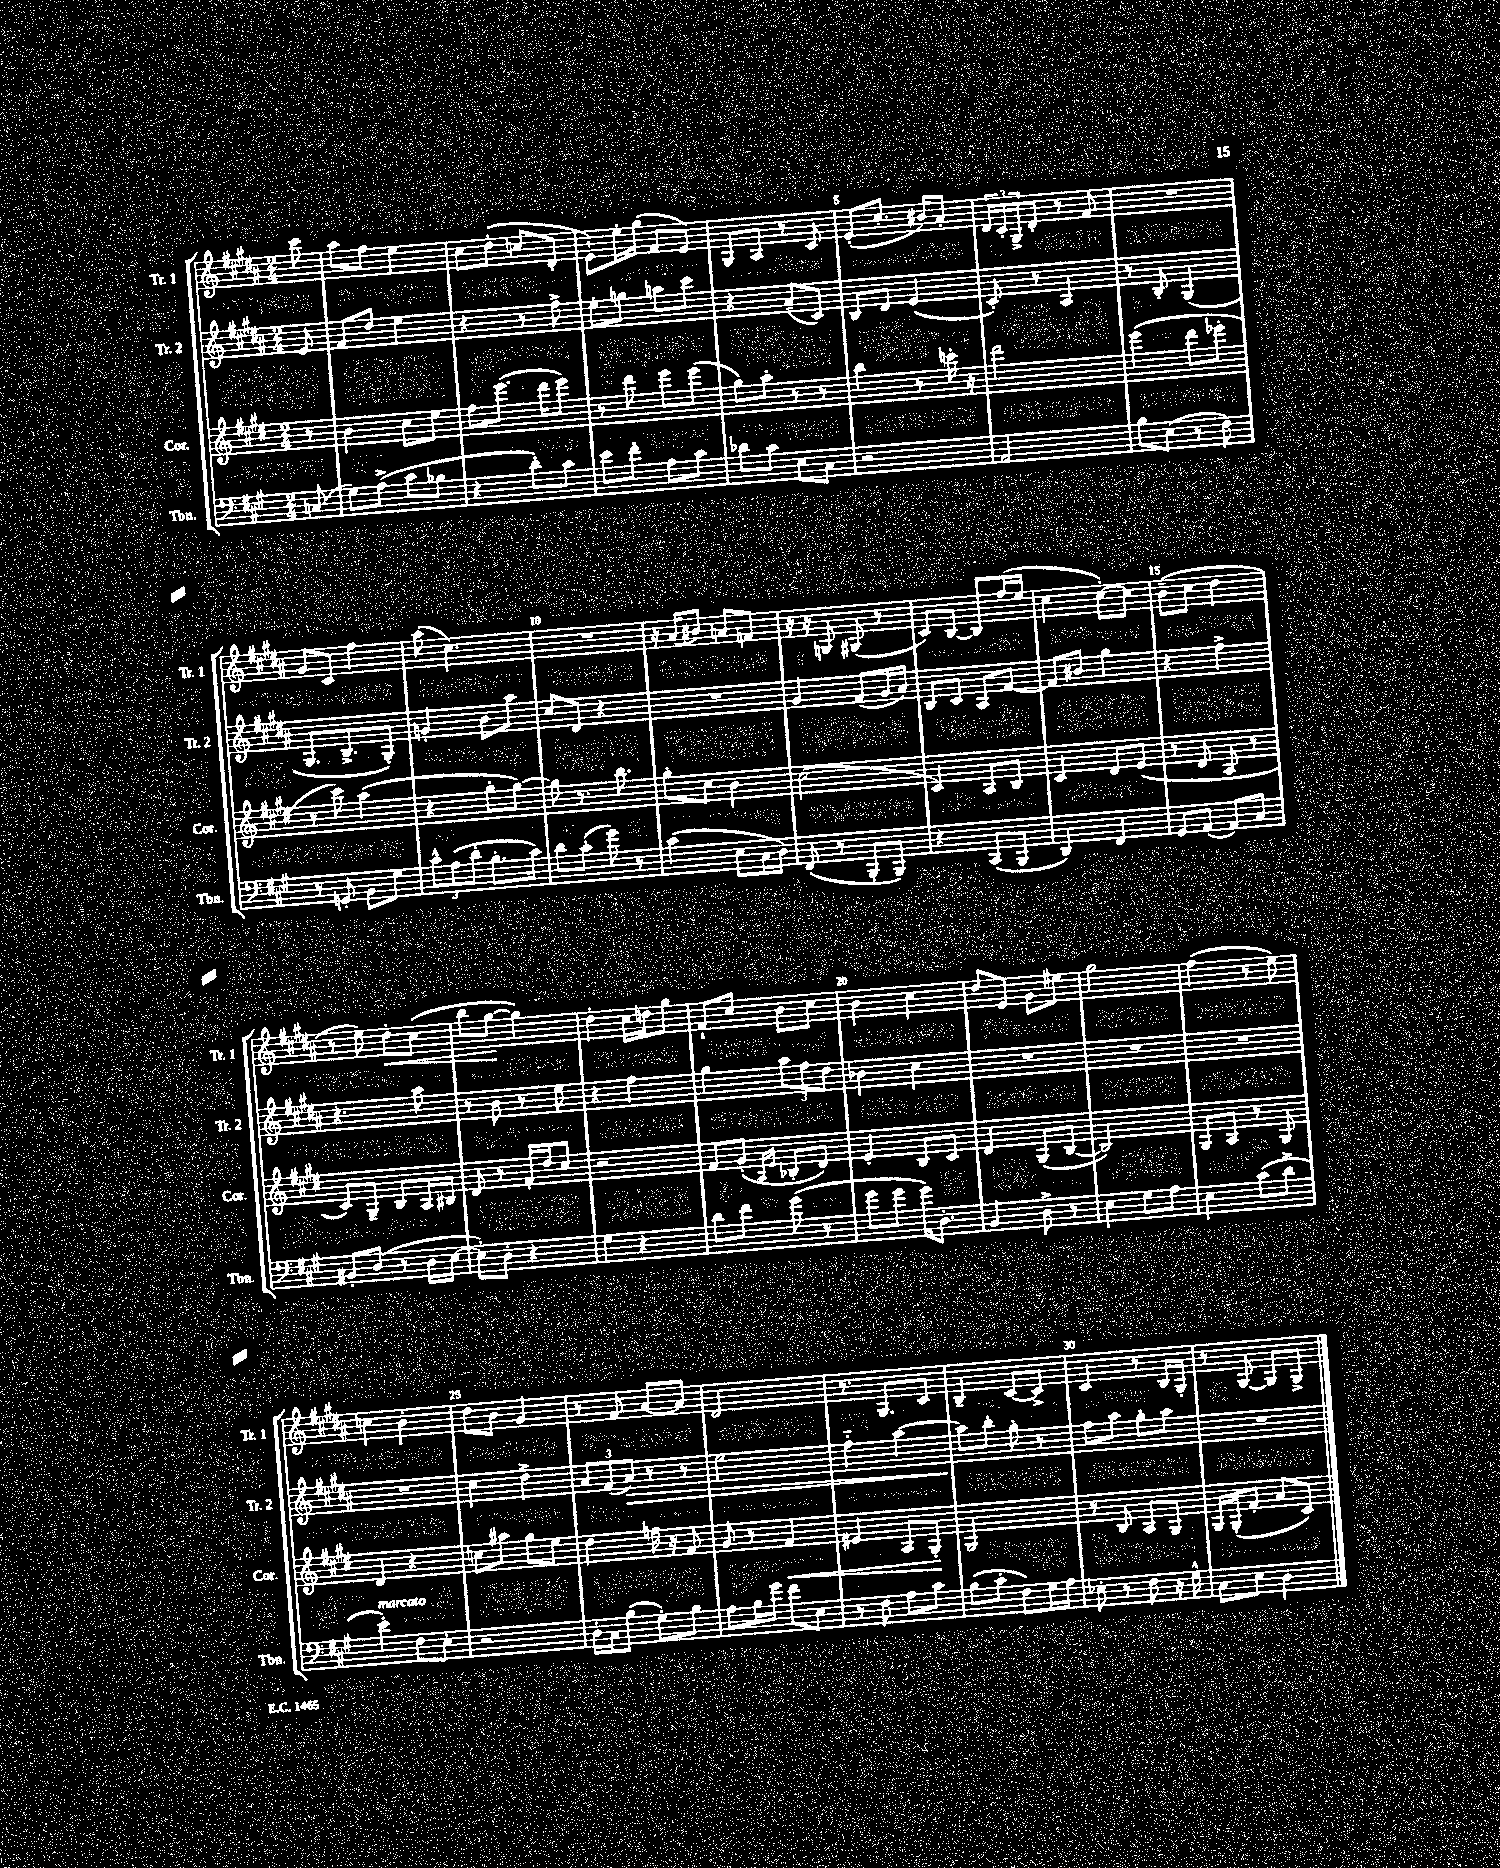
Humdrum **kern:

**kern	**kern	**dynam	**kern	**dynam	**kern	**dynam
*part4	*part3	*part3	*part2	*part2	*part1	*part1
*staff4	*staff3	*staff3	*staff2	*staff2	*staff1	*staff1
*I"Tbn.	*I"Cor.	*	*I"Tr. 2	*	*I"Tr. 1	*
*I'Tbn.	*I'Cor.	*	*I'Tr. 2	*	*I'Tr. 1	*
*clefF4	*clefG2	*	*clefG2	*	*clefG2	*
*k[f#c#g#]	*k[f#c#g#d#]	*	*k[f#c#g#d#a#]	*	*k[f#c#g#d#a#]	*
*M2/4	*M2/4	*	*M2/4	*	*M2/4	*
=	=	=	=	=	=	=
(8Cn/	8r	.	8e/	.	8ccc#\	.
=1	=1	=1	=1	=1	=1	=1
8G#\L)	4b\	.	8f#/L	.	8aa#\L	.
(8A^\J	.	.	8dd#/J	.	8ff#\J	.
8c#\L	8cc#\L	.	4ee\	.	4ee\	.
8B-X\J	8ee\J	.	.	.	.	.
=2	=2	=2	=2	=2	=2	=2
4r	8ff#\L	.	4r	.	8cc#\L	.
.	(8.eee\J	.	.	.	(8dd#'\J	.
8d'\L)	.	.	8r	.	8ccn/L	.
.	16ddd#\KL	.	.	.	.	.
8c#\J	8eee\J)	.	8ff#^\	.	8d#'/J	.
=3	=3	=3	=3	=3	=3	=3
8e\L	8r	.	8ee'\L	.	8e`\L)	.
8f#'\J	8ddd#\	.	8ggn\J	.	16ee'\L	.
.	.	.	.	.	(16gg#\JJ	.
8A\L	8eee\L	.	8aan\L	.	8f#/L	.
8c#\J	(8eee\J	.	8ccc#\J	.	8e/J)	.
=4	=4	=4	=4	=4	=4	=4
8d-X\L	8gg#\L)	.	4r	.	8G#/L	.
8c#\J	8aa'\J	.	.	.	8A#/J	.
8E\L	8r	.	(8a#~/L	.	8r	.
8C#\J	8r	.	8c#/J)	.	8c#/	.
=5	=5	=5	=5	=5	=5	=5
2r	4bb\	.	8B/L	.	(8e'/L	.
.	.	.	8d#/J	.	8.cc#'/J	.
.	8r	.	(4e/	.	.	.
.	.	.	.	.	16b#X/KL)	.
.	16cccn'\	.	.	.	8a#'/J	.
.	16r	.	.	.	.	.
=6	=6	=6	=6	=6	=6	=6
2AA/	2ddd#\	.	8c#'/)	.	24d#/LL	.
.	.	.	.	.	24c#'/	.
.	.	.	.	.	24G#^/J	.
.	.	.	8r	.	8d#'/J	.
.	.	.	4A#/	.	8r	.
.	.	.	.	.	8f#/	.
=7	=7	=7	=7	=7	=7	=7
8B\L	(4eee\	.	8r	.	2r	.
(8E\J	.	.	8B'/	.	.	.
8r	8ddd#\L	.	(4G#/	.	.	.
8F#\)	8eee-X'\J	.	.	.	.	.
!!LO:LB:g=z
=8	=8	=8	=8	=8	=8	=8
8r	8r	.	8.G#/L	.	8g#/L	.
8GGn'/	8ccc#\)	.	.	.	8c#/J	.
.	.	.	8.B^/	.	.	.
8BB\L	(4aa\	.	.	.	4ff#\	.
8G#\J	.	.	8G#'/J)	.	.	.
=9	=9	=9	=9	=9	=9	=9
12c#^^\L	4r	.	4gn'/	.	(8aa#\	.
(12A\	.	.	.	.	.	.
.	.	.	.	.	4.cc#\)	.
12d'\J	.	.	.	.	.	.
8.B'\L	8gg#'\L	.	8b\L	.	.	.
.	[8gg#\J)	.	8aa#\J	.	.	.
16c#\Jk)	.	.	.	.	.	.
=10	=10	=10	=10	=10	=10	=10
8d\L	8gg#\]	.	8cc#/L	.	2r	.
(8c#'\J	8.r	.	8d#/J	.	.	.
8g#\)	.	.	4r	.	.	.
.	8.bb\	.	.	.	.	.
8r	.	.	.	.	.	.
=11	=11	=11	=11	=11	=11	=11
(4c#\	8gg#'\L	.	2r	.	16r	.
.	.	.	.	.	(16a#/KL	.
.	8cc#\J	.	.	.	8b#X/J)	.
8E\L	4b\	.	.	.	8an/L	.
16C#\L	.	.	.	.	8fn/J	.
16D\JJ)	.	.	.	.	.	.
=12	=12	=12	=12	=12	=12	=12
(8FF#/	(2cc#\	.	4g#/	.	16r	.
.	.	.	.	.	16r	.
8r	.	.	.	.	8Gn/	.
8BBB'/L	.	.	(8f#/L	.	(8G#X/	.
8BBB/J)	.	.	16g#/L	.	8r	.
.	.	.	16a#/JJ)	.	.	.
=13	=13	=13	=13	=13	=13	=13
4r	4c#/)	.	8B/L	.	8c#/L)	.
.	.	.	8c#/J	.	[8B/J	.
(8CC#/L	8A/L	.	8A#/L	.	8B/L]	.
8BBB/J	8B/J	.	[8f#/J	.	(16ff#/L	.
.	.	.	.	.	16ee/JJ	.
=14	=14	=14	=14	=14	=14	=14
4DD/)	4c#/	.	8f#/L]	.	4cc#\	.
.	.	.	8b#X/J	.	.	.
4FF#/	8d#/L	.	4gg#\	.	[8cc#'\L)	.
.	(8e/J	.	.	.	8cc#\J]	.
=15	=15	=15	=15	=15	=15	=15
8GG#/L	8r	.	4r	.	(8b~\L	.
(8AA/J	8d#/	.	.	.	8cc#\J	.
8AA/L)	8A/	.	4ff#^\	.	4dd#\	.
8C#/J	8r	.	.	.	.	.
!!LO:LB:g=z
=16	=16	=16	=16	=16	=16	=16
8BB#X'/L	8c#/L)	.	4.r	.	8r	.
(8D/J	8G#~/J	.	.	.	8ee\)	.
!	!	!	!	!	!	!LO:HP:b
8r	8B/L	.	.	.	8dd#'\L	<
16D\LL	16A/L	.	8aa#\	.	(8cc#\J	.
[16E\JJ	16B#X/JJ	.	.	.	.	.
=17	=17	=17	=17	=17	=17	=17
8E'\L])	8d#/	.	8r	.	8bb\L	.
8D'\J	8r	.	8b\	.	[8gg#\J	.
4r	16f#'/LL	.	8r	.	4gg#\])	[
.	16dd#/J	.	.	.	.	.
.	8cc#/J	.	8ee\	.	.	.
=18	=18	=18	=18	=18	=18	=18
4G#\	2r	.	4r	.	4dd#'\	.
4r	.	.	4ff#\	.	16cc#\LL	.
.	.	.	.	.	16ddn\J	.
.	.	.	.	.	8gg#\J	.
=19	=19	=19	=19	=19	=19	=19
8d\L	8f#/L	.	4gg#\	.	8f#`/L	.
8f#\J	(8g#'/J	.	.	.	8cc#/J	.
.	16qqA/LL	.	.	.	.	.
.	16qqe/JJ	.	.	.	.	.
(8g#\	8B-X'/L	.	12aa#\L	.	8b\L	.
.	.	.	12ff#\	.	.	.
8r	8d#/J)	.	.	.	8cc#\J	.
.	.	.	12dd#\J	.	.	.
=20	=20	=20	=20	=20	=20	=20
8g#\L	4e'/	.	4b-X\	.	4b\	.
8g#\J	.	.	.	.	.	.
16g#\KL)	8B/L	.	4cc#\	.	4cc#\	.
8.D'\J	.	.	.	.	.	.
.	8c#/J	.	.	.	.	.
=21	=21	=21	=21	=21	=21	=21
4BB/	4d#/	.	2r	.	8dd#/L	.
.	.	.	.	.	8e/J	.
8D^\	(8G#/L	.	.	.	8g#\L	.
8r	[8B/J	.	.	.	8ee#X\J	.
=22	=22	=22	=22	=22	=22	=22
4E\	2B/])	.	2r	.	2gg#\	.
8G#\L	.	.	.	.	.	.
8A\J	.	.	.	.	.	.
=23	=23	=23	=23	=23	=23	=23
4E\	8G#/L	.	2r	.	(4ff#\	.
.	8A/J	.	.	.	.	.
(8c#\L	8r	.	.	.	8r	.
8d^\J	8G#/	.	.	.	8ee\)	.
!!LO:LB:g=z
=24	=24	=24	=24	=24	=24	=24
!LO:TX:a:i:t=marcato	!	!	!	!	!	!
4e'\)	4d#/	.	2r	.	4ccn\	.
8F#\L	4r	.	.	.	4b'\	.
8E'\J	.	.	.	.	.	.
=25	=25	=25	=25	=25	=25	=25
2r	8ccn\L	.	4cc#\	.	8dd#\L	.
.	8aa#X\J	.	.	.	8b\J	.
.	8gg#\L	.	4dd#^\	.	4g#/	.
.	8ee\J	.	.	.	.	.
=26	=26	=26	=26	=26	=26	=26
16D'\LL	4dd#\	.	12a#/L	.	8r	.
16C#\J	.	.	.	.	.	.
.	.	.	(12f#/	.	.	.
(8B\J	.	.	.	.	8f#/	.
!	!	!	!	!LO:HP:b	!	!
.	.	.	12a#/J)	>	.	.
8G#'\L)	16ffn\	.	8r	.	[8a#/L	.
.	16r	.	.	.	.	.
8B\J	8f#/	.	8r	.	8a#/J]	.
=27	=27	=27	=27	=27	=27	=27
8A\L	8g#/	.	2ee\	.	2d#/	.
16B\L	8r	.	.	.	.	.
16g#\JJ	.	.	.	.	.	.
!	!	!LO:HP:b	!	!	!	!
8f#\L	4f#/	<	.	.	.	.
8E\J	.	.	.	.	.	.
=28	=28	=28	=28	=28	=28	=28
8r	4e#X/	.	4ff#\	.	8.r	.
8F#\	.	.	.	.	.	.
.	.	.	.	.	8.G#/L	.
8A\L	8A/L	.	[4aa#\	.	.	.
8c#\J	8G#'/J	.	.	.	8c#/J	.
.	.	[	.	.	.	.
=29	=29	=29	=29	=29	=29	=29
(8B\L	2G#/	.	8aa#\L]	.	4B~/	.
8c#'\J	.	.	8bb'\J	]	.	.
8F#\L)	.	.	8gg#'\	.	[8c#/L	.
16G#\L	.	.	8r	.	8c#^/J]	.
16A\JJ	.	.	.	.	.	.
=30	=30	=30	=30	=30	=30	=30
8E-X'\	8r	.	8ff#\L	.	4c#/	.
8r	8B/	.	8aa#\J	.	.	.
8F#\	8A/L	.	8gg#'\L	.	8r	.
16r	8G#/J	.	8aa#\J	.	16B/LL	.
16G#^^\	.	.	.	.	16G#'/JJ	.
=31	=31	=31	=31	=31	=31	=31
8C#\L	16G#/LL	.	2r	.	8r	.
.	(16G#'/J	.	.	.	.	.
8E\J	8f#'/J	.	.	.	[8G#/	.
4D\	8a/L	.	.	.	8G#/L]	.
.	8c#/J)	.	.	.	8G#^/J	.
==	==	==	==	==	==	==
*-	*-	*-	*-	*-	*-	*-
